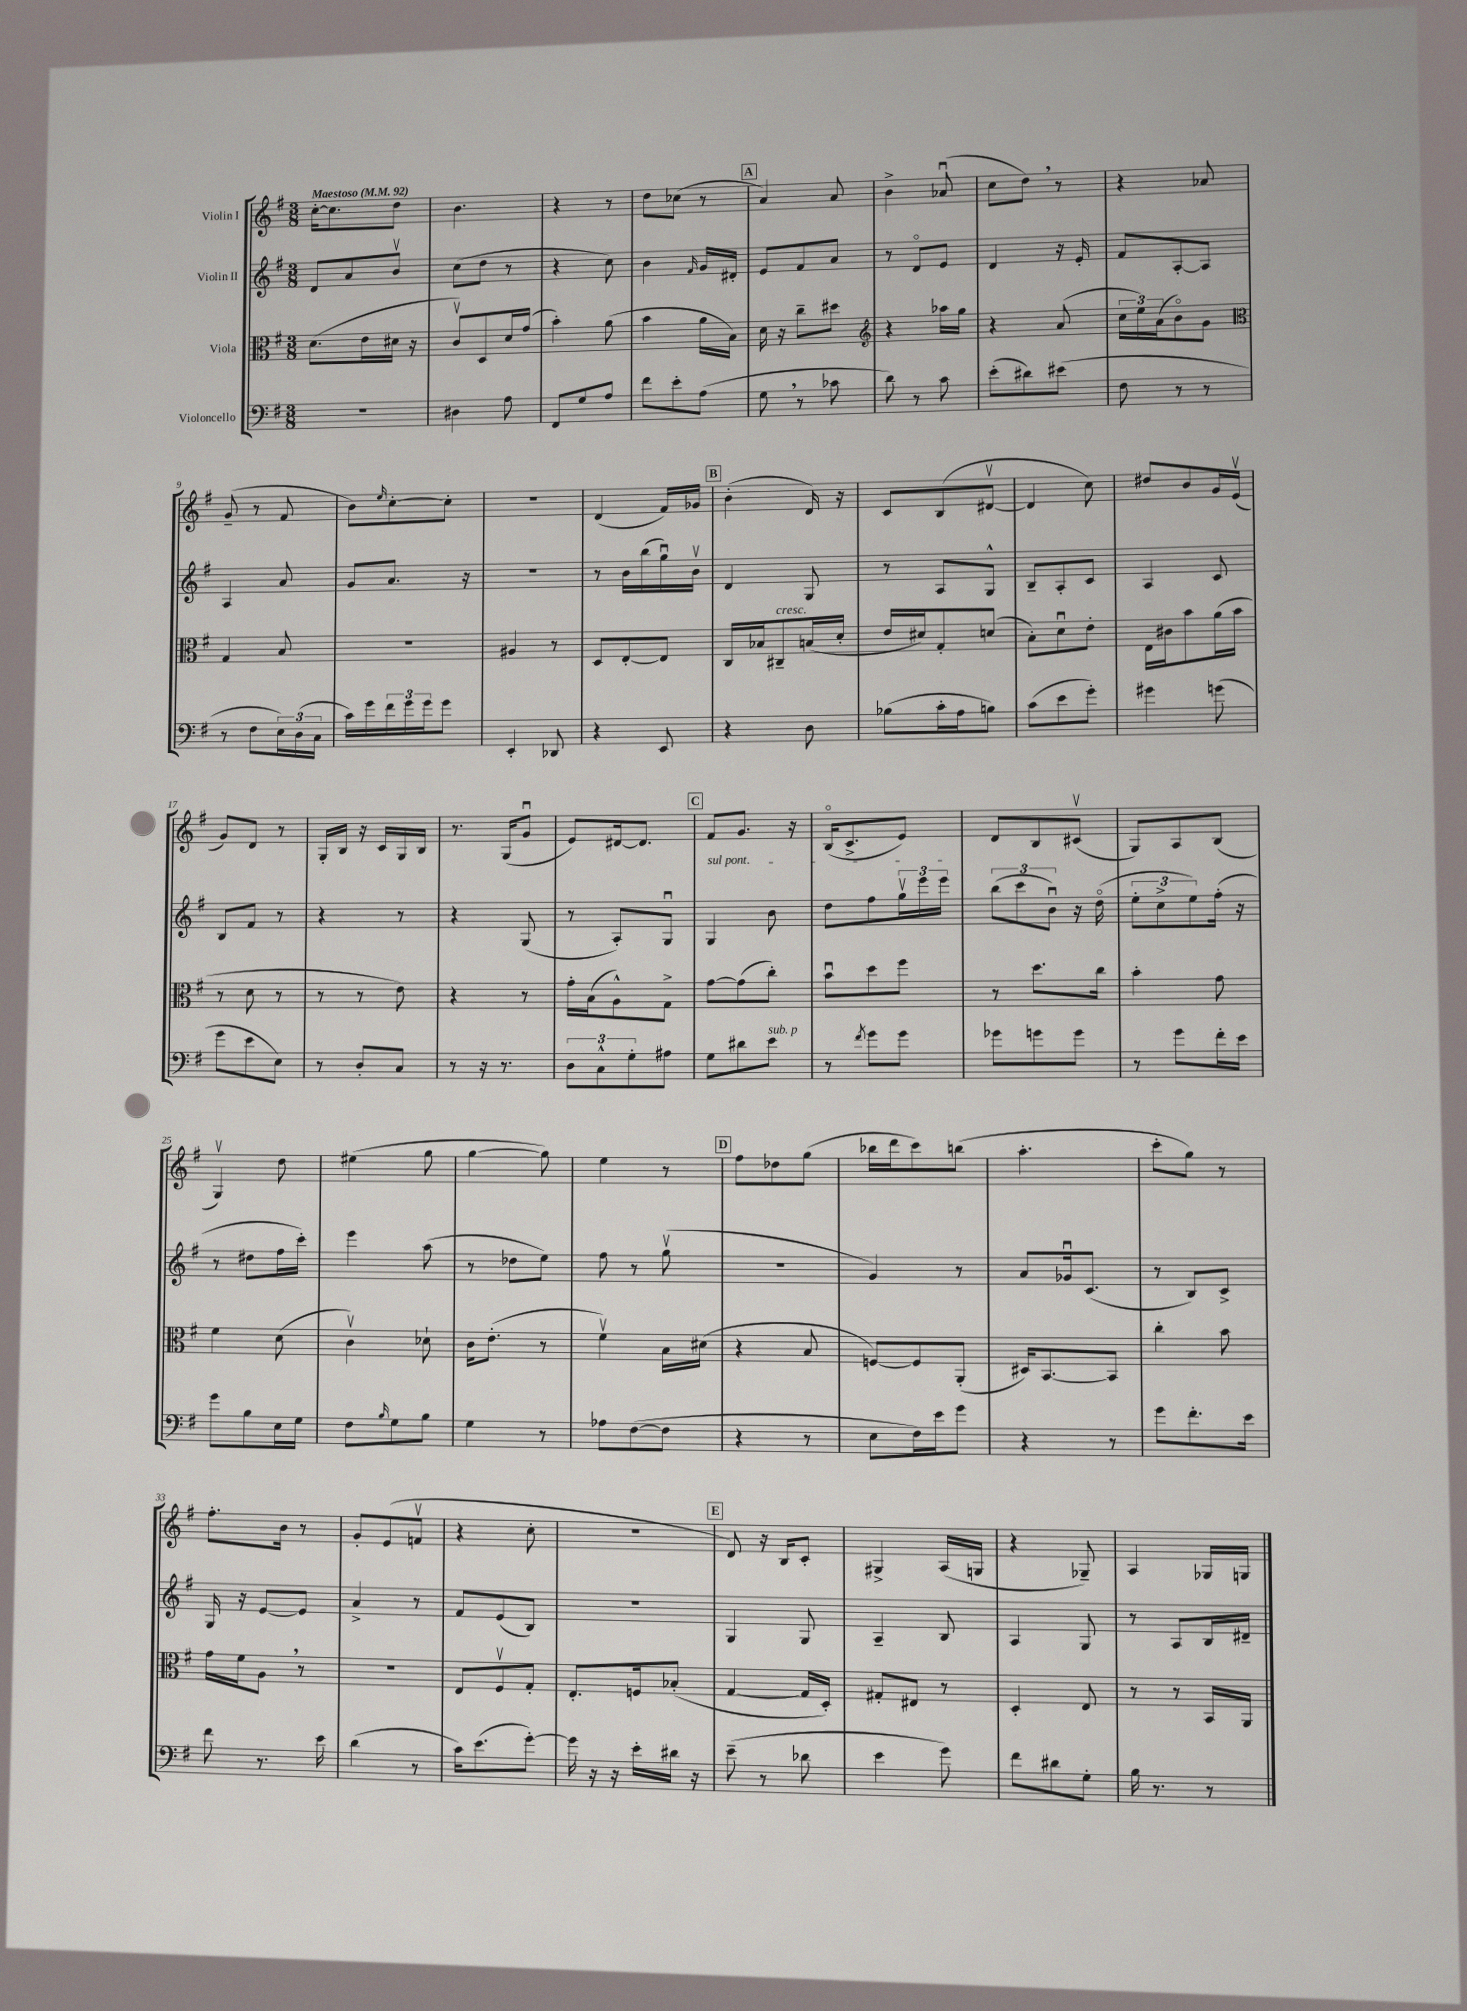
<<
\new StaffGroup <<
\new Staff = "s0" \with { instrumentName = "Violin I" } {
    \clef treble \key g \major \numericTimeSignature \time 3/8 \tempo "Maestoso" 4 = 92
    c''16~-. c''8. d''8 |
    b'4. |
    r4 r8 |
    d''8 ces''8( r8 |
    \mark \markup { \box "A" } a'4) a'8 |
    b'4-> aes'8\downbow( |
    c''8 d''8) \breathe r8 |
    r4 aes'8 |
    g'8--( r8 fis'8 |
    b'8) \grace { e''16 } c''8~-. c''8-. |
    R4. |
    d'4( fis'16) ges'16 |
    \mark \markup { \box "B" } b'4-.( d'16) r16 |
    c'8 b8( dis'8~\upbow |
    dis'4 c''8) |
    dis''8 b'8 g'16 e'16\upbow( |
    g'8) d'8 r8 |
    g16-. b16 r16 c'16 g16 b16 |
    r8. g16( g'8\downbow |
    e'8) dis'16~ dis'8. |
    \mark \markup { \box "C" } fis'8 g'8. r16 |
    b16\flageolet( c'8.-> e'8) |
    d'8 b8 cis'8\upbow( |
    g8) a8 b8( |
    g4\upbow) d''8 |
    eis''4( g''8 |
    g''4~ g''8) |
    e''4 r8 |
    \mark \markup { \box "D" } fis''8 des''8 g''8( |
    bes''16 d'''16 c'''8) b''8( |
    a''4.-. |
    c'''8-. g''8) r8 |
    fis''8.-. b'16 r8 |
    g'8-. e'8( f'8\upbow |
    r4 c''8-. |
    R4. |
    \mark \markup { \box "E" } d'8) r16 b16 c'8-. |
    gis4-> a16( g16 |
    r4 ges8--) |
    a4 ges16 g16 \bar "|." |
}
\new Staff = "s1" \with { instrumentName = "Violin II" } {
    \clef treble \key g \major \numericTimeSignature \time 3/8
    d'8 a'8 b'8\upbow |
    c''8( d''8 r8 |
    r4 c''8) |
    b'4 \grace { fis'16 } g'16 dis'16-. |
    \mark \markup { \box "A" } e'8 fis'8 a'8 |
    r8 d'8\flageolet e'8 |
    d'4 r16 e'16-. |
    fis'8 a8~-. a8 |
    a4 a'8 |
    g'8 a'8. r16 |
    R4. |
    r8 b'16 b''16( g''16\downbow) b'16\upbow |
    \mark \markup { \box "B" } d'4 g8 |
    r8 a8 g8-^ |
    b8-- a8-. c'8 |
    a4 c'8 |
    b8 fis'8 r8 |
    r4 r8 |
    r4 g8( |
    r8 a8-.) g8\downbow |
    \mark \markup { \box "C" } \once \override TextSpanner.bound-details.left.text = \markup { \italic "sul pont." } g4\startTextSpan b'8 |
    d''8 fis''8 \tuplet 3/2 { g''16\upbow e'''16 e'''16\stopTextSpan } |
    \tuplet 3/2 { b''8( c'''8 b'8\downbow) } r16 d''16\flageolet( |
    \tuplet 3/2 { e''8-. c''8-> e''8) } fis''16-.( r16 |
    r8 dis''8 fis''16 c'''16-.) |
    e'''4 a''8( |
    r8 des''8 e''8) |
    fis''8 r8 g''8\upbow( |
    \mark \markup { \box "D" } R4. |
    g'4) r8 |
    a'8 ges'16\downbow c'8.( |
    r8 b8) c'8-> |
    g16 r16 e'8~ e'8 |
    a'4-> r8 |
    fis'8 e'8( b8) |
    R4. |
    \mark \markup { \box "E" } g4 g8 |
    a4-- b8 |
    a4 g8 |
    r8 a8 b16 dis'16-- \bar "|." |
}
\new Staff = "s2" \with { instrumentName = "Viola" } {
    \clef alto \key g \major \numericTimeSignature \time 3/8
    d'8.( e'16 dis'16 r16 |
    c'8\upbow) d8 d'16 g'16( |
    b'4-.) a'8( |
    b'4 a'16 b16) |
    \mark \markup { \box "A" } d'16 r16 c''8-- dis''8 |
    \clef treble r4 aes''16 g''16 |
    r4 a'8( |
    \tuplet 3/2 { c''16 e''16) a'16( } b'8\flageolet) g'8 |
    \clef alto g4 b8 |
    R4. |
    ais4 r8 |
    d8 e8~-. e8 |
    \mark \markup { \box "B" } c16 bes16 cis8--^\markup { \italic "cresc." } b16( d'16-. |
    e'16 dis'16) g8-. d'8( |
    b8-.) d'8\downbow e'8-. |
    e16 cis'16 b'8 a'16( b'16 |
    r8 d'8 r8 |
    r8 r8 e'8) |
    r4 r8 |
    g'16-. b16( a8-^) g8-> |
    \mark \markup { \box "C" } g'8~ g'8( c''8-.) |
    b'8\downbow d''8 fis''8 |
    r8 d''8. c''16 |
    b'4-. g'8 |
    fis'4 d'8( |
    c'4\upbow) des'8-! |
    c'16 e'8.-.( r8 |
    fis'4\upbow) b16 dis'16( |
    \mark \markup { \box "D" } r4 b8 |
    f8~) f8 a,8-.( |
    dis16) b,8.~ b,8 |
    c''4-. b'8 |
    g'16 fis'16 a8 \breathe r8 |
    R4. |
    e8 fis8\upbow g8-. |
    e8.-. f16 bes8-.( |
    \mark \markup { \box "E" } g4~ g16 d16-.) |
    gis8-. eis8 r8 |
    d4-. e8 |
    r8 r8 b,16 a,16 \bar "|." |
}
\new Staff = "s3" \with { instrumentName = "Violoncello" } {
    \clef bass \key g \major \numericTimeSignature \time 3/8
    R4. |
    dis4 a8 |
    fis,8 g8 a8 |
    fis'8 e'8-. a8( |
    \mark \markup { \box "A" } g8 \breathe r8 ces'8 |
    d'8) r8 c'8 |
    e'8-.( dis'8) eis'8( |
    fis8 r8 r8 |
    r8 fis8 \tuplet 3/2 { e16) d16( c16 } |
    c'16) g'16 \tuplet 3/2 { fis'16 g'16 g'16 } g'8 |
    e,4-. des,8 |
    r4 e,8 |
    \mark \markup { \box "B" } r4 d8 |
    bes8( c'16-. a16 b8) |
    c'8( e'8 g'8-.) |
    gis'4 g'8( |
    g'8 e'8 e8) |
    r8 d8-. c8 |
    r8 r16 r8. |
    \tuplet 3/2 { d8 c8-^ g8-. } ais8 |
    \mark \markup { \box "C" } g8 dis'8 e'8^\markup { \italic "sub. p" } |
    r8 \acciaccatura { fis'8 } g'8 g'8 |
    ges'8 g'8 g'8 |
    r8 g'8 fis'16-. e'16 |
    g'8 b8 e16 g16 |
    fis8 \grace { b16 } g8 b8 |
    g4 r8 |
    aes8 fis8~( fis8 |
    \mark \markup { \box "D" } r4 r8 |
    e8 fis16) e'16 g'8 |
    r4 r8 |
    g'8 fis'8.-. e'16 |
    fis'8 r8. e'16 |
    d'4( r8 |
    c'16) e'8.( g'8~-.) |
    g'16 r16 r16 e'16-. dis'16 r16 |
    \mark \markup { \box "E" } e'8--( r8 des'8 |
    e'4 g'8) |
    fis'8 dis'8 g8-. |
    b16 r8. r8 \bar "|." |
}
>>
>>
